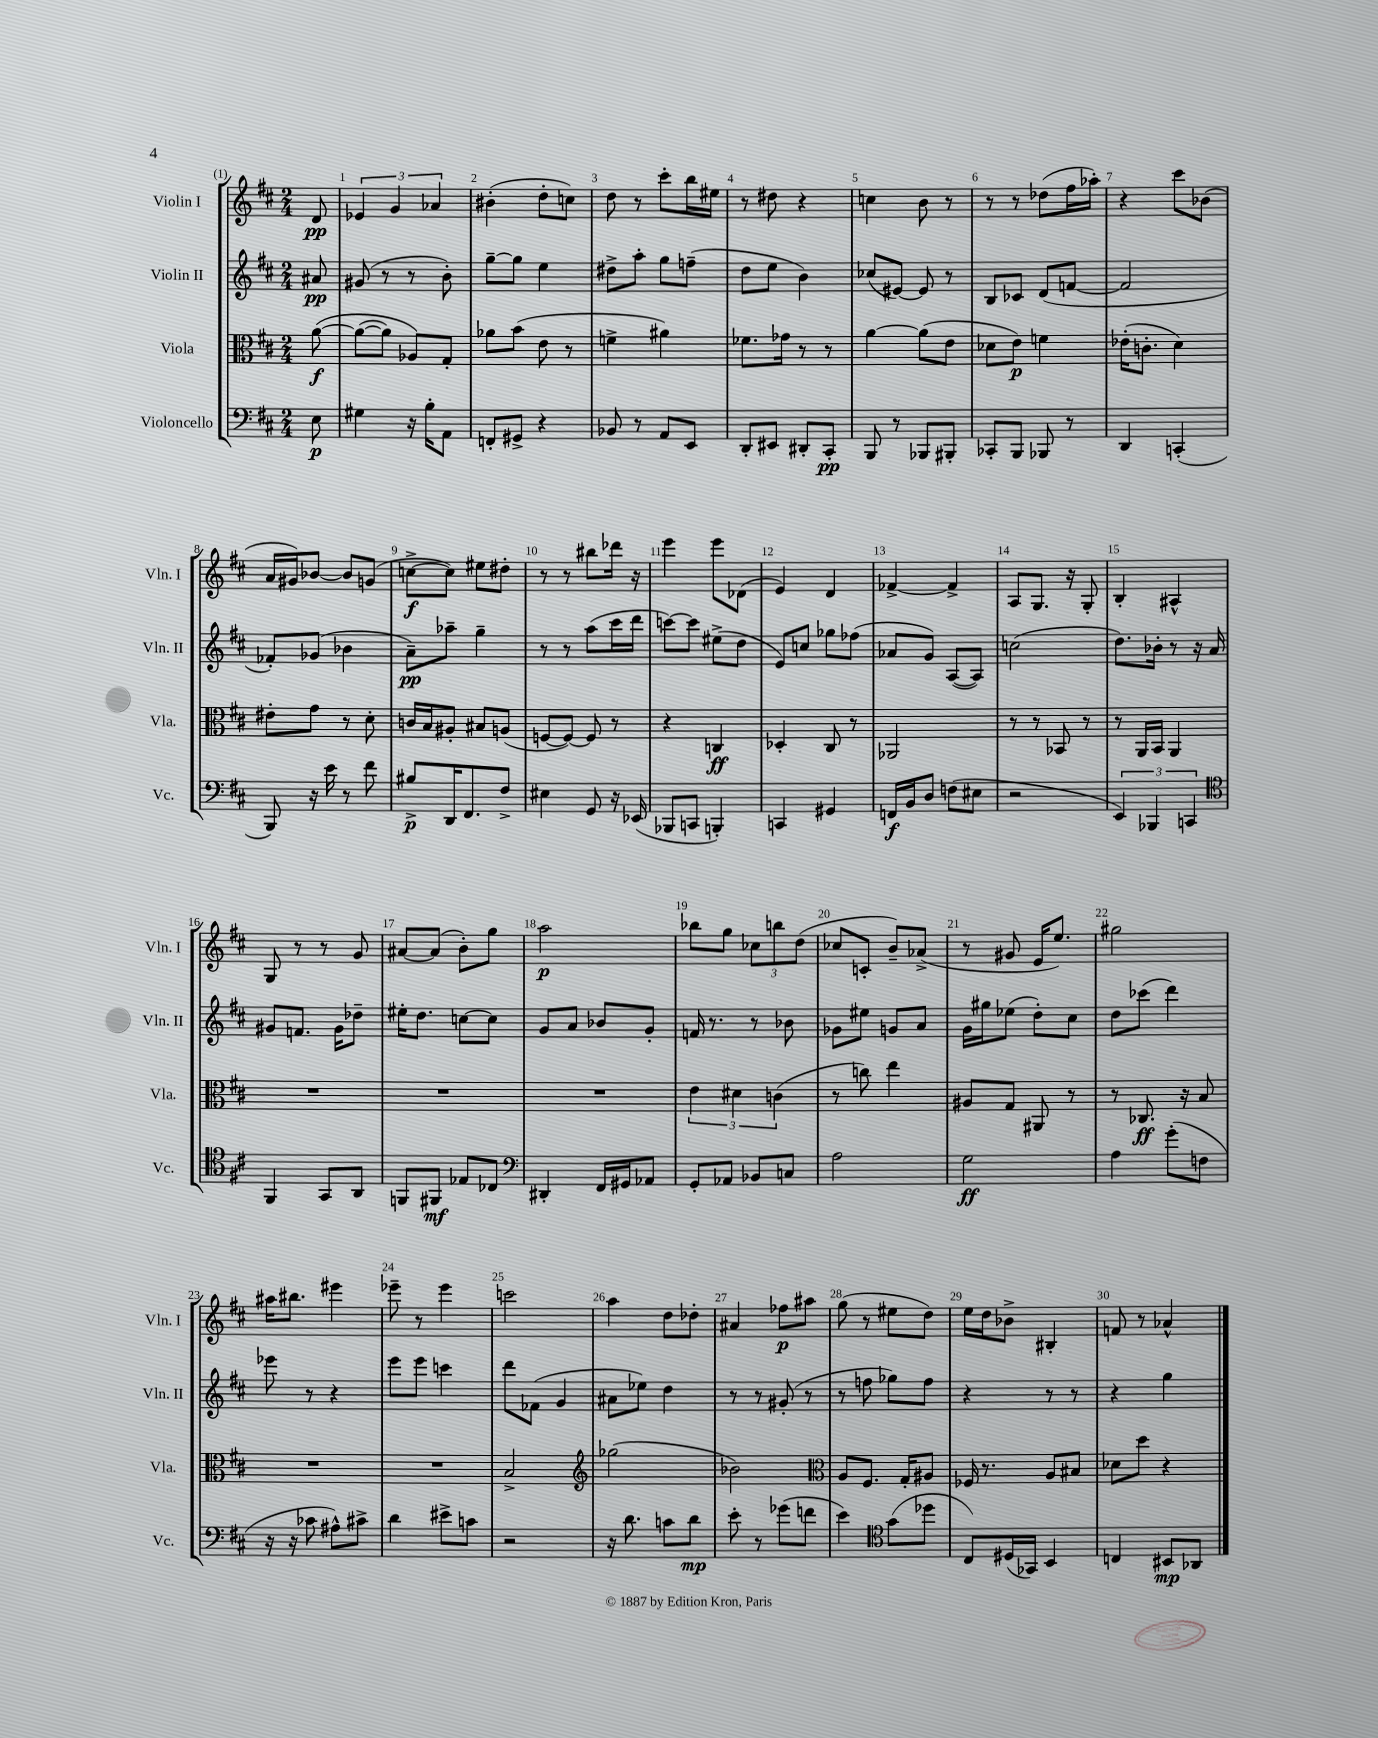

**kern	**kern	**kern	**kern
*staff4	*staff3	*staff2	*staff1
*clefF4	*clefC3	*clefG2	*clefG2
*k[f#c#]	*k[f#c#]	*k[f#c#]	*k[f#c#]
*M2/4	*M2/4	*M2/4	*M2/4
8E	&([8a	8a#	8d
=	=	=	=
4G#	(8a_	(8g#	6e-
.	8a])	8r	.
.	.	.	6g
16r	8A-&)	8r	.
16B'	.	.	.
.	.	.	6a-
8AA	8G'	8b')	.
=	=	=	=
8FF'	8a-	[8gg~	(4b#'
8GG#^	(8b	8gg]	.
4r	8e	4ee	8dd'
.	8r	.	8cc)
=	=	=	=
8BB-	4f^	8dd#^	8dd
8r	.	8aa'	8r
8AA	4a#)	8gg	8ccc#'
8EE	.	(8ff~	16bb
.	.	.	16ee#
=	=	=	=
8DD'	8.f-	8dd	8r
8EE#	.	8ee	8dd#
.	16g-	.	.
8DD#'	8r	4b)	4r
8CC#'	8r	.	.
=	=	=	=
8BBB	[4a	(8cc-	4cc
8r	.	[8e#)	.
8BBB-	(8a]	8e#]	8b
8BBB#'	8e	8r	8r
=	=	=	=
8CC-'	8d-	8B	8r
8BBB	8e)	8c-	8r
8BBB-	4f	(8d	(8dd-
8r	.	[8f	16ff#
.	.	.	16aa-')
=	=	=	=
4DD	(16e-'	2f]	4r
.	8.c'	.	.
(4CC'	4d)	.	8ccc#
.	.	.	(8b-
=	=	=	=
8BBB)	8e#'	8f-')	16a
.	.	.	16g#)
16r	8g	(8g-	[8b-
16e	.	.	.
8r	8r	4b-	8b-]
8f#	8d'	.	(8g
=	=	=	=
8B#^	16c	8a~)	[8cc^
.	16B	.	.
16DD	8A#'	8aa-~	8cc])
8.FF#	.	.	.
.	8B#	4gg~	8ee#
8F#^	(8A	.	8dd#'
=	=	=	=
4E#	[8F	8r	8r
.	8F_)	8r	8r
8GG	8F]	(8aa	8bb#
16r	8r	16ccc#	16ddd-
(16EE-	.	16ddd	16r
=	=	=	=
8BBB-	4r	[8ccc)	4eee
8CC	.	8ccc]	.
4BBB')	4C	(8ee#^	8eee
.	.	8dd	(8d-
=	=	=	=
4CC	4D-'	8e)	4e)
.	.	8cc	.
4GG#	8C#	8gg-	4d
.	8r	(8ff-	.
=	=	=	=
16FF	2AA-	8a-	[4f-^
16BB	.	.	.
8D	.	8g)	.
(8F	.	([8A	4f-^]
8E#	.	8A])	.
=	=	=	=
2r	8r	(2cc	8A
.	8r	.	8.G
.	8BB-	.	.
.	.	.	16r
.	8r	.	8G'
=	=	=	=
6EE)	8r	8.dd)	4B'
.	16AA	.	.
6BBB-	.	.	.
.	16BB	16b-'	.
.	4AA	8r	4A#^^
6CC	.	.	.
.	.	16r	.
.	.	16a	.
=	=	=	=
*clefC4	*	*	*
4FF#	2r	8g#	8G
.	.	8.f	8r
8GG	.	.	8r
.	.	16g#	.
8AA	.	8dd-~	8g
=	=	=	=
8FF	2r	16ee#'	[8a#
.	.	8.dd	.
8FF#	.	.	(8a#]
8E-	.	[8cc	8b')
8C-	.	8cc]	8gg
=	=	=	=
*clefF4	*	*	*
4DD#'	2r	8g	2aa
.	.	8a	.
16FF#	.	8b-	.
16GG#	.	.	.
8AA-	.	8g'	.
=	=	=	=
8GG'	6e	16f	8bb-
.	.	8.r	.
8AA-	.	.	8gg
.	6d#	.	.
8BB-	.	8r	12cc-
.	(6c	.	12bb
8C	.	8b-	.
.	.	.	(12dd
=	=	=	=
2A	8r	8g-	8cc-
.	8cc)	8ee#	8c'
.	4ee	8g	8b~)
.	.	8a	(8a-^
=	=	=	=
2G	8A#	16g	8r
.	.	16gg#	.
.	8G	(8ee-	8g#
.	8AA#	8dd')	16e
.	.	.	8.ee)
.	8r	8cc#	.
=	=	=	=
4A	8r	8dd	2gg#
.	8.C-	(8ccc-	.
(8g'	.	4ddd)	.
.	16r	.	.
8F	8B	.	.
=	=	=	=
16r	2r	8eee-	16aa#
16r	.	.	8.bb#
8c-	.	8r	.
8A#^^)	.	4r	4eee#
8c#^	.	.	.
=	=	=	=
4d	2r	8eee	8eee-~
.	.	8eee	8r
8e#^	.	4ccc	4eee-
8c	.	.	.
=	=	=	=
2r	2B^	8ddd	2ccc
.	.	(8f-	.
.	.	4g	.
=	=	=	=
*	*clefG2	*	*
16r	(2gg-	8a#	4aa
8.d	.	.	.
.	.	8ee-)	.
8c	.	4dd	8dd
8d	.	.	8dd-'
=	=	=	=
8e'	2b-)	8r	4a#
8r	.	8r	.
(8g-	.	(8g#'	8ff-
8f	.	8r	8aa#
=	=	=	=
*	*clefC3	*	*
4e)	8A	8r	(8gg
.	8.F#	8ff	8r
*clefC4	*	*	*
(8g	.	8gg-)	8ee#
.	16G'	.	.
8dd-	8A#	8ff	8dd)
=	=	=	=
8C#)	16F-	4r	16ee
.	8.r	.	16dd
(16D#	.	.	8b-^
16GG-)	.	.	.
4BB	8A	8r	4B#'
.	8B#	8r	.
=	=	=	=
4C	8d-	4r	8f
.	8dd	.	8r
8BB#	4r	4gg	4a-^^
8AA-	.	.	.
==	==	==	==
*-	*-	*-	*-
